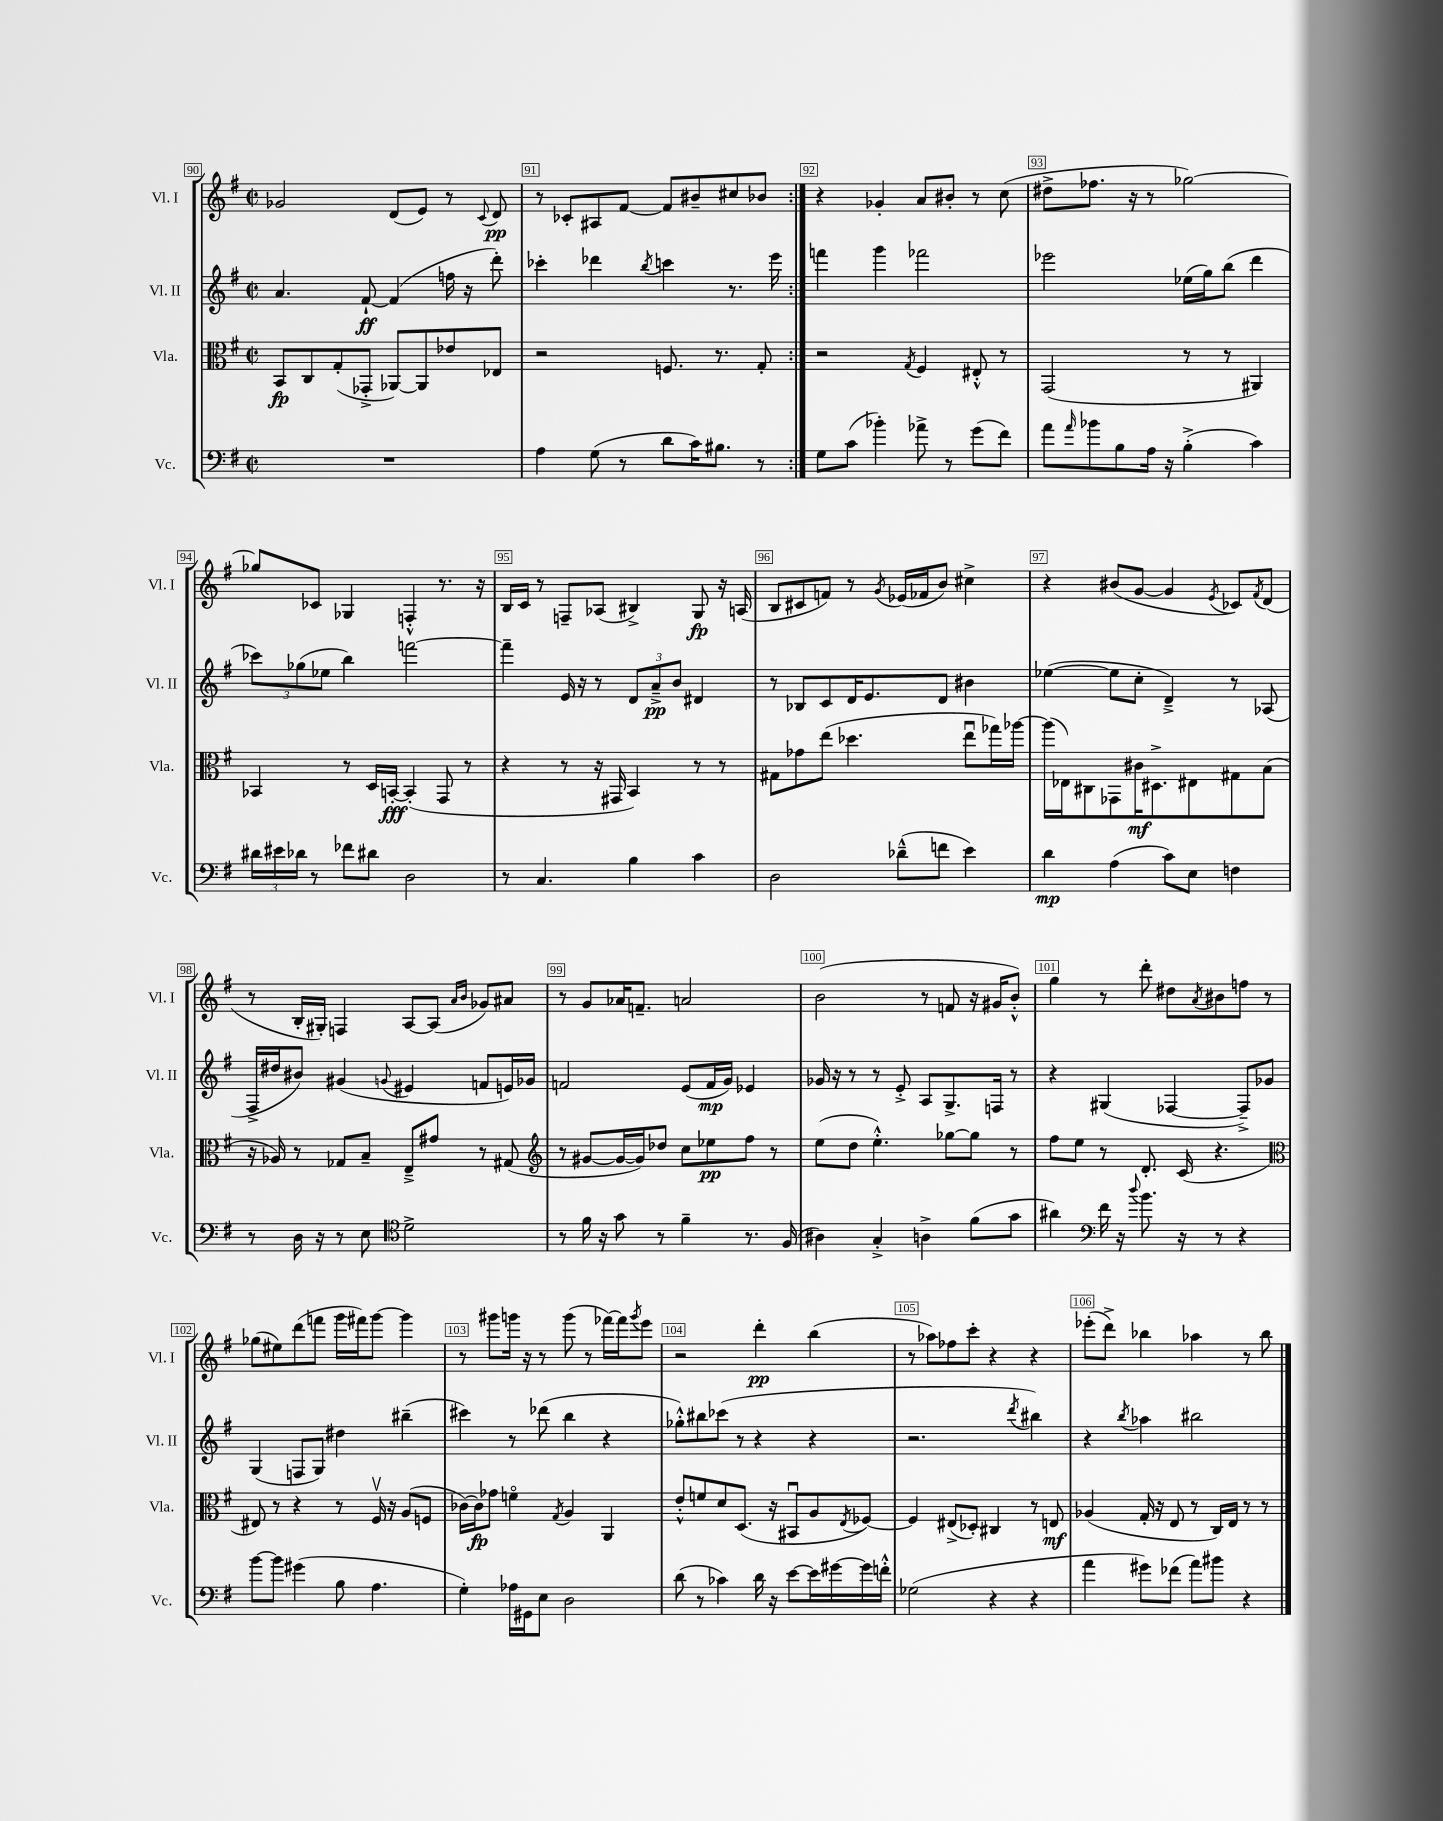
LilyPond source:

<<
\new StaffGroup <<
\new Staff = "s0" \with { instrumentName = "Vl. I" shortInstrumentName = "Vl. I" } {
    \clef treble \key g \major \defaultTimeSignature \time 2/2
    \repeat volta 2 { ges'2 d'8( e'8) r8 \appoggiatura { c'8 } d'8\pp |
    r8 ces'8-. ais8 fis'8~ fis'8 bis'8-- cis''8 bes'8 | }
    r4 ges'4-. a'8 bis'8-. r8 c''8( |
    dis''8-> fes''8. r16 r8 ges''2~) |
    ges''8 ces'8 ges4 f4-.-^ r8. r16 |
    b16 c'16 r8 f8-- aes8( bis4->) g8\fp r16 a16( |
    b8 cis'8 f'8) r8 \acciaccatura { g'8 } ees'16( fes'16 b'8) cis''4-> |
    r4 bis'8( g'8~ g'4 \acciaccatura { e'8 } ces'8) \acciaccatura { fis'8 } d'8( |
    r8 b16-. gis16-.) f4 a8~ a8( \grace { a'16 b'16 } ges'8) ais'8 |
    r8 g'8 aes'16 f'8.-- a'2 |
    b'2( r8 f'8 r16 gis'16 b'8-.-^) |
    g''4 r8 d'''8-. dis''8 \acciaccatura { a'8 } bis'8 f''8 r8 |
    ges''8( eis''8) d'''8( f'''8 g'''16 fis'''16) g'''8~ g'''4 |
    r8 gis'''8 g'''16 r16 r8 g'''8( r8 fes'''16~) fes'''16 \acciaccatura { g'''8 } e'''8 |
    r2 d'''4-.\pp b''4( |
    r8 aes''8) fes''8 c'''8-. r4 r4 |
    ees'''8-.( d'''8->) bes''4 aes''4 r8 bes''8 \bar "|." |
}
\new Staff = "s1" \with { instrumentName = "Vl. II" shortInstrumentName = "Vl. II" } {
    \clef treble \key g \major \defaultTimeSignature \time 2/2
    \repeat volta 2 { a'4. fis'8~-!\ff fis'4( f''16 r16 d'''8-.) |
    ces'''4-. des'''4 \acciaccatura { b''8 } c'''4 r8. e'''16 | }
    f'''4 g'''4 fes'''2 |
    ees'''2 ees''16( g''16) b''8( d'''4 |
    \tuplet 3/2 { ces'''8) ges''8( ees''8 } b''4) f'''2~ |
    f'''4-- e'16 r16 r8 \tuplet 3/2 { d'8 a'8--->\pp b'8 } dis'4 |
    r8 bes8 c'8 d'16 e'8. d'8 bis'4 |
    ees''4~( ees''8 c''8-. d'4--->) r8 aes8( |
    fis16-> dis''16 bis'8) gis'4( \appoggiatura { g'8 } eis'4 f'8 e'16) ges'16 |
    f'2 e'8( f'16\mp g'16) ees'4 |
    ges'16 r16 r8 r8 e'8-.-> a8 g8.-> f16 r8 |
    r4 gis4( fes4~ fes8--->) ges'8 |
    g4( f8 g8) dis''4 bis''4--( |
    cis'''4) r8 des'''8( b''4 r4 |
    ges''8-.-^) bis''8 ces'''8( r8 r4 r4 |
    r2. \acciaccatura { d'''8 } bis''4) |
    r4 \acciaccatura { b''8 } aes''4 bis''2 \bar "|." |
}
\new Staff = "s2" \with { instrumentName = "Vla." shortInstrumentName = "Vla." } {
    \clef alto \key g \major \defaultTimeSignature \time 2/2
    \repeat volta 2 { b,8\fp c8 g8-.( ges,8-.-> aes,8~) aes,8 ees'8 ees8 |
    r2 f8. r8. g8-. | }
    r2 \acciaccatura { g8 } fis4 eis8-.-^ r8 |
    g,2( r8 r8 ais,4) |
    bes,4 r8 d16 b,16~-.\fff b,4-.( g,8 r8 |
    r4 r8 r16 gis,16 b,4) r8 r8 |
    gis8 ges'8 e''8( des''4. e''8\downbow ges''16) aes''16~ |
    aes''16( ees16) cis8 ges,8 cis'16\mf dis8.-> eis8 gis8 b8( |
    r16 aes16) r8 ges8 b8-- e8---> gis'8 r8 gis8( |
    \clef treble r8 gis'8~ gis'16~ gis'16) des''8 c''8 ees''8\pp fis''8 r8 |
    e''8( d''8 e''4.-.-^) ges''8~ ges''8 r8 |
    fis''8 e''8 r8 d'8.-. c'16( r4. |
    \clef alto eis8) r8 r4 r8 fis16\upbow r16 a8( f8 |
    ces'16~) ces'16\fp ges'8 f'4\flageolet \acciaccatura { g8 } a4 a,4 |
    e'8-.-^ f'8 d'8 d8.( r16 bis,8\downbow a8 \acciaccatura { e8 } fes8~) |
    fes4 eis8->( des8-.) cis4 r8 e8\mf |
    aes4( g16-. r16 e8 r8 c16) e16 r8 r8 \bar "|." |
}
\new Staff = "s3" \with { instrumentName = "Vc." shortInstrumentName = "Vc." } {
    \clef bass \key g \major \defaultTimeSignature \time 2/2
    \repeat volta 2 { R1 |
    a4 g8( r8 d'8 c'16) bis8. r8 | }
    g8 c'8( bes'4-.) aes'8-> r8 g'8( fis'8) |
    a'8 \grace { a'16 } bes'8 b8 a16 r16 b4-.->( c'4) |
    \tuplet 3/2 { dis'16 eis'16 des'16 } r8 fes'8 dis'8 d2 |
    r8 c4. b4 c'4 |
    d2 des'8---^( f'8 e'4) |
    d'4\mp a4( c'8) e8 f4 |
    r8 d16 r16 r8 e8 \clef tenor d'2-> |
    r8 fis'16 r16 g'8 r8 fis'4-- r8. fis16( |
    ais4) g4-.-> a4-> fis'8( g'8 |
    ais'4) \clef bass fis'16 r16 \appoggiatura { d''8 } b'8. r16 r8 r4 |
    b'8~ b'8 gis'4( b8 a4. |
    g4-.) aes16 gis,16 e8 d2 |
    d'8( r8 ces'4) d'16 r16 e'8~ e'16 gis'16~ gis'16 f'16-.-^ |
    ges2( r4 r4 |
    a'4 gis'8) fes'8( a'8) bis'8 r4 \bar "|." |
}
>>
>>
\layout { \context { \Score currentBarNumber = #90 \override BarNumber.break-visibility = ##(#f #t #t) barNumberVisibility = #all-bar-numbers-visible \override BarNumber.stencil = #(make-stencil-boxer 0.1 0.3 ly:text-interface::print) } }
